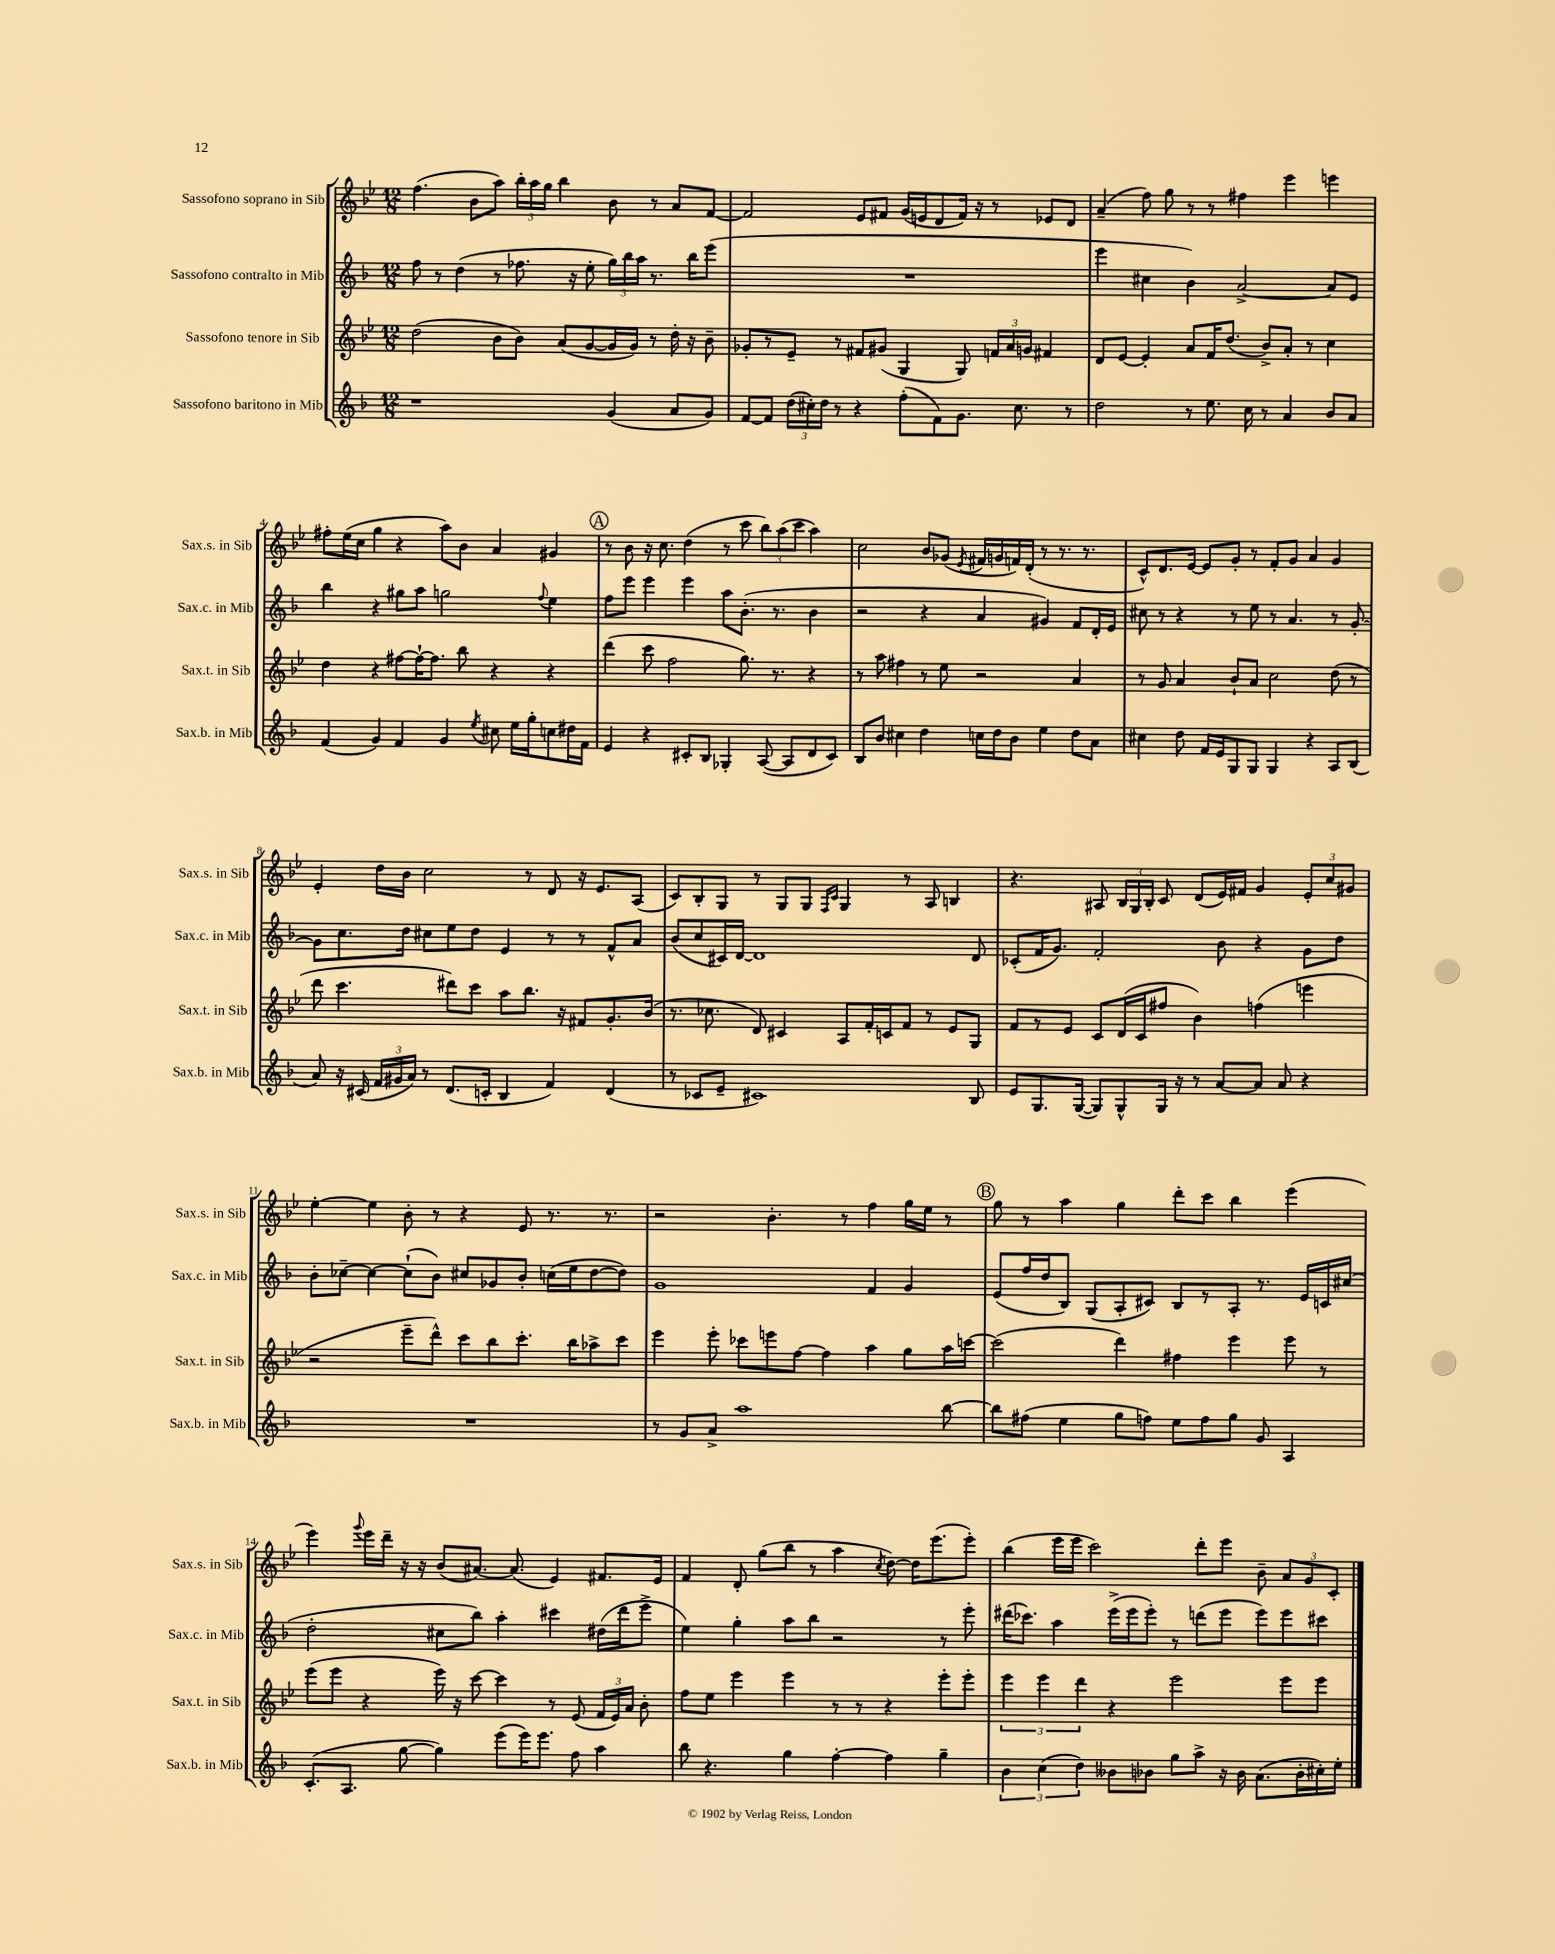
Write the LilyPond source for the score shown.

<<
\new StaffGroup <<
\new Staff = "s0" \with { instrumentName = "Sassofono soprano in Sib" shortInstrumentName = "Sax.s. in Sib" } {
    \clef treble \key bes \major \numericTimeSignature \time 12/8
    \autoBeamOff f''4.( bes'8[ a''8]) \tuplet 3/2 { bes''16[-. a''16 g''16] } bes''4 bes'8 r8 a'8[ f'8]~ |
    f'2 ees'8[ fis'8] g'16[( e'16 d'8 fis'16]) r16 r8 ees'8[ d'8] |
    a'4--( f''8) g''8 r8 r8 fis''4 ees'''4 e'''4 |
    fis''8[-. ees''16( c''16] g''4 r4 a''8[) bes'8] a'4 gis'4 |
    \mark \markup { \circle "A" } r8 bes'8 r16 c''8. d''4( r8 c'''8 \tuplet 3/2 { bes''8[) a''8( c'''8] } a''4) |
    c''2 bes'8[ ges'8]( \acciaccatura { ees'8 } fis'16[ g'16 f'16) d'16]-.( r8 r8. r8. |
    c'8[-^) d'8. ees'16]~ ees'8[ g'8]-. r8 f'8[-. g'8] a'4 g'4 |
    ees'4-. d''16[ bes'16] c''2 r8 d'8 r16 ees'8.[ a8]( |
    c'8[) bes8-. g8] r8 g8[ g8] \grace { f16[ c'16] } g4 r8 a8 b4 |
    r4. ais8 \tuplet 3/2 { bes16[ g16 bes16]-. } c'8 d'8[( ees'16) fis'16] g'4 \tuplet 3/2 { ees'8[-. c''8 gis'8] } |
    ees''4~-. ees''4 bes'8-. r8 r4 ees'8 r8. r8. |
    r2 bes'4.-. r8 f''4 g''16[ ees''16] r8 |
    \mark \markup { \circle "B" } g''8 r8 a''4 g''4 d'''8[-. c'''8] bes''4 ees'''4( |
    ees'''4) \appoggiatura { g'''8 } ees'''16[ d'''16]-- r16 r16 bes'8[( ais'8.]~) ais'8.( ees'4) fis'8.[ ees'16] |
    f'4 d'8-. g''8[( bes''8] r8 a''4 \acciaccatura { c''8 } d''8~) d''16[ ees'''8.( ees'''8]-.) |
    bes''4( ees'''16[ ees'''16] c'''2) d'''8[-. ees'''8] bes'8-- \tuplet 3/2 { a'8[ g'8 c'8]-. } \bar "|." |
}
\new Staff = "s1" \with { instrumentName = "Sassofono contralto in Mib" shortInstrumentName = "Sax.c. in Mib" } {
    \clef treble \key f \major \numericTimeSignature \time 12/8
    \autoBeamOff f''8 r8 d''4( r8 fes''8. r16 e''8-. \tuplet 3/2 { g''16[) bes''16 a''16] } r8. bes''16[ e'''8]( |
    R1. |
    e'''4 cis''4 bes'4) a'2~-> a'8[ e'8] |
    bes''4 r4 gis''8[ a''8] g''2 \appoggiatura { f''8 } e''4 |
    \mark \markup { \circle "A" } f''8[ e'''8] e'''4 e'''4 a''8[ bes'8.]-.( r8. bes'4 |
    r2 r4 a'4 gis'4) f'8[ d'16-. e'16] |
    cis''8 r8 r4 r8 e''8 r8 a'4. r8 g'8~-. |
    g'8[ c''8. d''16] cis''8[ e''8 d''8] e'4 r8 r8 f'8[-^ a'8] |
    bes'8[( c''8 cis'16) d'16]~ d'1 d'8 |
    ces'8[-.( f'16 g'8.]) f'2-. bes'8 r4 g'8[ d''8] |
    bes'8[-. ces''8]~-- ces''4~ ces''8[-!( bes'8]) cis''8[ ges'8 bes'8]-. c''16[( e''16 d''8~ d''8]) |
    g'1 f'4 g'4 |
    \mark \markup { \circle "B" } e'8[( f''16 d''16 bes8]) g8[( a8-. cis'8]) bes8[ r8 a8]-. r8. e'16[ c'16 cis''16]( |
    d''2-. cis''8[ bes''8]) a''4-. cis'''4 dis''16[( d'''16 e'''8]-> |
    e''4) g''4-. a''8[ bes''8] r2 r8 e'''8-. |
    dis'''16[( ces'''8.]) a''4 e'''16[->( e'''16 e'''8]-.) r8 d'''8[( e'''8] e'''8[) e'''8 cis'''8] \bar "|." |
}
\new Staff = "s2" \with { instrumentName = "Sassofono tenore in Sib" shortInstrumentName = "Sax.t. in Sib" } {
    \clef treble \key bes \major \numericTimeSignature \time 12/8
    \autoBeamOff d''2( bes'8[ bes'8]) a'8[( g'8~ g'16 g'16]) r8 d''16-. r16 bes'8-- |
    ges'8[-. r8 ees'8]-- r8 fis'8[ gis'8]( g4 g8) \tuplet 3/2 { f'16[ a'16 g'16] } fis'4 |
    d'8[ ees'8]~ ees'4-. a'8[ f'16 d''8.]( bes'8[->) a'8]-. r8 c''4 |
    d''4 r4 fis''8[~ fis''16~-! fis''8.] bes''8 r4 r4 |
    \mark \markup { \circle "A" } d'''4( c'''8 f''2 g''8.) r8. r4 |
    r8 a''8 fis''4 r8 ees''8 r2 a'4 |
    r8 g'8 a'4 bes'8[-! a'8] c''2 d''8( r8 |
    d'''8 c'''4. dis'''8[) c'''8] a''8[ bes''8.] r16 fis'8[ g'8.-. bes'16]( |
    r8. ces''8. d'8) cis'4 a8[ f'16-. c'16 f'8] r8 ees'8[ g8] |
    f'8[ r8 ees'8] c'8[ d'16( c'16 fis''8] bes'4) f''4( e'''4 |
    r2 ees'''8[-- d'''8]-^) c'''8[ bes''8 c'''8.]-. bes''16[ aes''8-> c'''8] |
    ees'''4 ees'''8-. ces'''8[ e'''8 f''8]~ f''4 a''4 g''8[ a''16 c'''16]~ |
    \mark \markup { \circle "B" } c'''2( d'''4) fis''4 ees'''4 ees'''8 r8 |
    ees'''8[( ees'''8] r4 ees'''16) r16 c'''8~ c'''4 r8 ees'8( \tuplet 3/2 { f'16[ ees'16) a'16] } bes'8-. |
    f''8[ ees''8] ees'''4 ees'''4 r8 r8 r4 ees'''8[-. ees'''8]-. |
    \tuplet 3/2 { ees'''4 ees'''4 d'''4 } r4 ees'''2 ees'''8[ ees'''8] \bar "|." |
}
\new Staff = "s3" \with { instrumentName = "Sassofono baritono in Mib" shortInstrumentName = "Sax.b. in Mib" } {
    \clef treble \key f \major \numericTimeSignature \time 12/8
    \autoBeamOff r1 g'4( a'8[ g'8]) |
    f'8[~ f'8] \tuplet 3/2 { d''16[( cis''16-.) d''16] } r8 r4 f''8[-.( f'8) g'8.] cis''8. r8 |
    d''2 r8 e''8. c''16 r8 a'4 bes'8[ a'8] |
    f'4( g'4) f'4 g'4 \acciaccatura { e''8 } cis''8 e''16[ g''16-. c''8 dis''16 f'16] |
    \mark \markup { \circle "A" } e'4 r4 cis'8[-. bes8] ges4-. a8~( a8[ d'8 cis'8]) |
    bes8[ bes'8] cis''4 d''4 c''16[ d''16 bes'8] e''4 d''8[ a'8] |
    cis''4 d''8 f'16[ e'16 g8 g8] g4 r4 a8[ bes8]( |
    a'8) r16 cis'16( \tuplet 3/2 { f'16[ gis'16 a'16]) } r8 d'8.[( c'16]-. bes4 f'4) d'4( |
    r8 ces'8[ e'8]-- cis'1) bes8 |
    e'8[ g8. g16]~( g8[) g8-^ g16] r16 r8 a'8[~ a'8] a'8 r4 |
    R1. |
    r8 g'8[ a'8]-> a''1 bes''8~ |
    \mark \markup { \circle "B" } bes''8[ fis''8]( e''4 g''8[ f''8]) e''8[ f''8 g''8] g'8 a4 |
    c'8.[-.( a8.] g''8~ g''4) e'''8[( e'''16) e'''8.] f''8 a''4 |
    bes''8 r4. g''4 f''4~-. f''4 g''4-- |
    \tuplet 3/2 { bes'4 c''4( d''4) } beses'8[ bes'8] g''8[ a''8]-> r16 bes'16 a'8.[( bes'16-. cis''16-.) e''16]-. \bar "|." |
}
>>
>>
